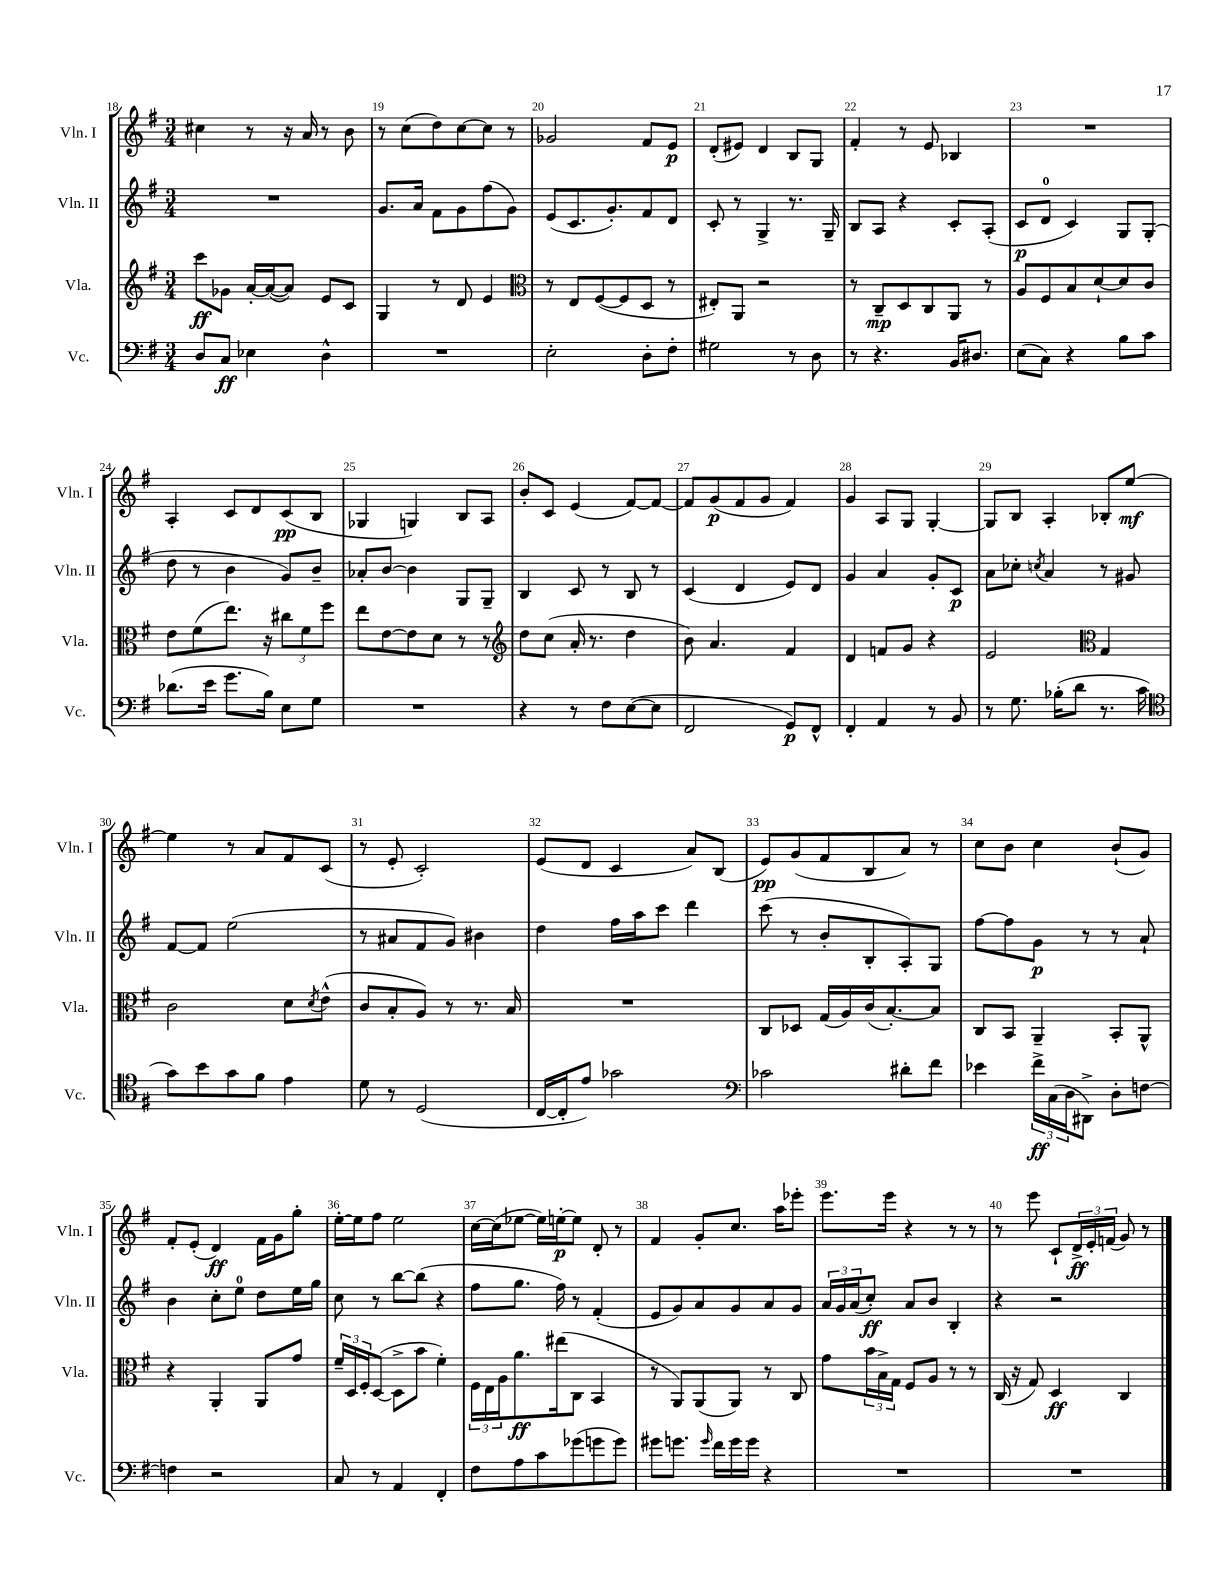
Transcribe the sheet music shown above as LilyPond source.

<<
\new StaffGroup <<
\new Staff = "s0" \with { instrumentName = "Vln. I" shortInstrumentName = "Vln. I" } {
    \clef treble \key g \major \numericTimeSignature \time 3/4
    cis''4 r8 r16 a'16 r8 b'8 |
    r8 c''8( d''8) c''8~ c''8 r8 |
    ges'2 fis'8 e'8\p |
    d'8-.( eis'8) d'4 b8 g8 |
    fis'4-. r8 e'8 bes4 |
    R2. |
    a4-. c'8 d'8 c'8\pp( b8 |
    ges4 g4) b8 a8 |
    b'8-. c'8 e'4( fis'8~) fis'8~ |
    fis'8 g'8\p( fis'8 g'8 fis'4) |
    g'4 a8 g8 g4~-. |
    g8 b8 a4-. bes8-. e''8~\mf |
    e''4 r8 a'8 fis'8 c'8( |
    r8 e'8-. c'2-.) |
    e'8( d'8 c'4 a'8) b8( |
    e'8\pp) g'8( fis'8 b8 a'8) r8 |
    c''8 b'8 c''4 b'8-!( g'8) |
    fis'8-. e'8-.( d'4\ff) fis'16 g'16 g''8-. |
    e''16~-. e''16 fis''8 e''2 |
    c''16~ c''16( ees''8~ ees''16) e''16~-.\p e''8 d'8-. r8 |
    fis'4 g'8-. c''8. a''16 ees'''8-. |
    e'''8. e'''16 r4 r8 r8 |
    r8 e'''8 c'8-! \tuplet 3/2 { d'16->\ff e'16-. f'16( } g'8) r8 \bar "|." |
}
\new Staff = "s1" \with { instrumentName = "Vln. II" shortInstrumentName = "Vln. II" } {
    \clef treble \key g \major \numericTimeSignature \time 3/4
    R2. |
    g'8. a'16 fis'8 g'8 fis''8( g'8) |
    e'8( c'8. g'8.-.) fis'8 d'8 |
    c'8-. r8 g4-> r8. g16-- |
    b8 a8 r4 c'8-. a8-.( |
    c'8\p d'8-0 c'4) g8 g8-.( |
    d''8 r8 b'4 g'8) b'8-- |
    aes'8-. b'8~ b'4 g8 g8-- |
    b4 c'8 r8 b8 r8 |
    c'4( d'4 e'8) d'8 |
    g'4 a'4 g'8-. c'8\p |
    a'8 ces''8-. \acciaccatura { c''8 } a'4 r8 gis'8 |
    fis'8~ fis'8 e''2( |
    r8 ais'8 fis'8 g'8) bis'4 |
    d''4 fis''16 a''16 c'''8 d'''4 |
    c'''8( r8 b'8-. b8-. a8-.) g8 |
    fis''8~ fis''8 g'8\p r8 r8 a'8-! |
    b'4 c''8-. e''8-0 d''8 e''16 g''16 |
    c''8 r8 b''8~ b''8( r4 |
    fis''8 g''8. fis''16) r8 fis'4-.( |
    e'8 g'8) a'8 g'8 a'8 g'8 |
    \tuplet 3/2 { a'16 g'16 a'16( } c''8-.\ff) a'8 b'8 b4-. |
    r4 r2 \bar "|." |
}
\new Staff = "s2" \with { instrumentName = "Vla." shortInstrumentName = "Vla." } {
    \clef treble \key g \major \numericTimeSignature \time 3/4
    c'''8\ff ges'8 a'16~-. a'16~( a'8) e'8 c'8 |
    g4 r8 d'8 e'4 |
    \clef alto r8 e8 fis8~( fis8 d8 r8 |
    eis8-.) a,8 r2 |
    r8 c8--\mp d8 c8 a,8 r8 |
    a8 fis8 b8 d'8~-! d'8 c'8 |
    e'8 fis'8( e''8.) r16 \tuplet 3/2 { cis''8 fis'8 fis''8 } |
    e''8 e'8~ e'8 d'8 r8 r8 |
    \clef treble d''8 c''8( a'16-. r8. d''4 |
    b'8) a'4. fis'4 |
    d'4 f'8 g'8 r4 |
    e'2 \clef alto g4 |
    c'2 d'8 \acciaccatura { d'8 } e'8-^( |
    c'8 b8-. a8) r8 r8. b16 |
    R2. |
    c8 des8 g16( a16) c'16( b8.~-.) b8 |
    c8 b,8 a,4-- b,8-. a,8-^ |
    r4 a,4-. a,8 g'8 |
    \tuplet 3/2 { fis'16-- d16 fis16-. } d8~( d8-> b'8 fis'4-.) |
    \tuplet 3/2 { fis16 e16 a16 } a'8.\ff eis''16( c8 b,4 |
    r8 a,8) a,8( a,8) r8 c8 |
    g'8 \tuplet 3/2 { b'16 b16-> g16 } fis8 a8 r8 r8 |
    c16( r16 g8) d4\ff c4 \bar "|." |
}
\new Staff = "s3" \with { instrumentName = "Vc." shortInstrumentName = "Vc." } {
    \clef bass \key g \major \numericTimeSignature \time 3/4
    d8 c8\ff ees4 d4-^ |
    R2. |
    e2-. d8-. fis8-. |
    gis2 r8 d8 |
    r8 r4. b,16 dis8. |
    e8( c8) r4 b8 c'8 |
    des'8.( e'16 g'8. b16) e8 g8 |
    R2. |
    r4 r8 fis8 e8~( e8 |
    fis,2 g,8\p) fis,8-^ |
    fis,4-. a,4 r8 b,8 |
    r8 g8. bes16-.( d'8 r8. c'16 |
    \clef tenor g'8) b'8 g'8 fis'8 e'4 |
    d'8 r8 d2( |
    c16~ c16-. e'8) ges'2 |
    \clef bass ces'2 dis'8-. fis'8 |
    ees'4 \tuplet 3/2 { fis'16->\ff c16( d16 } dis,8->) d8-. f8~ |
    f4 r2 |
    c8 r8 a,4 fis,4-. |
    fis8 a8 c'8 ges'8( g'8 g'8) |
    gis'8 g'8. \grace { g'16 } fis'16 g'16 g'16 r4 |
    R2. |
    R2. \bar "|." |
}
>>
>>
\layout { \context { \Score currentBarNumber = #18 \override BarNumber.break-visibility = ##(#f #t #t) barNumberVisibility = #all-bar-numbers-visible } }
